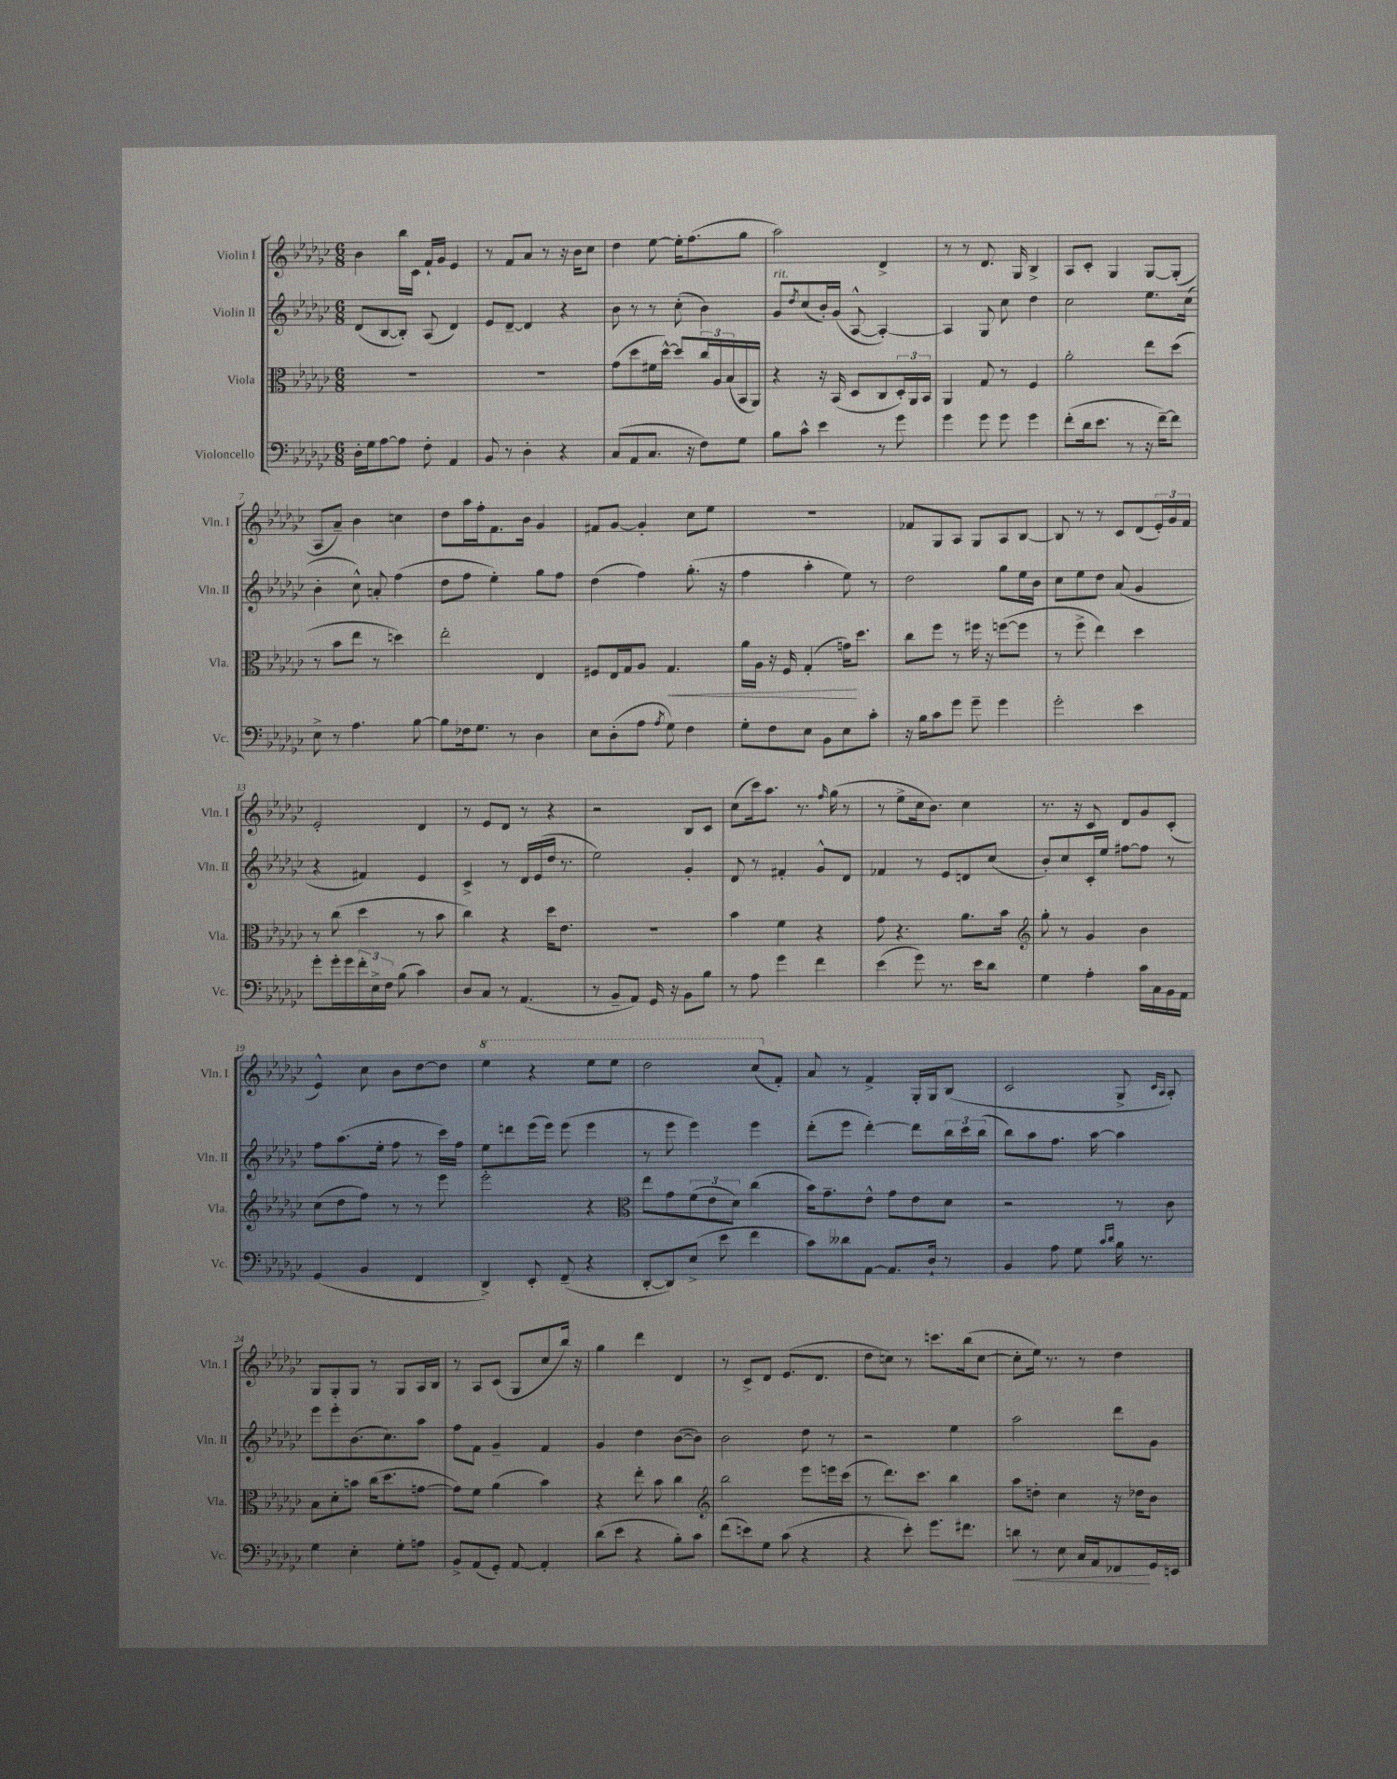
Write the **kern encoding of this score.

**kern	**kern	**kern	**kern
*staff4	*staff3	*staff2	*staff1
*clefF4	*clefC3	*clefG2	*clefG2
*k[b-e-a-d-g-c-]	*k[b-e-a-d-g-c-]	*k[b-e-a-d-g-c-]	*k[b-e-a-d-g-c-]
*M6/8	*M6/8	*M6/8	*M6/8
16D-'\LL	2.r	(8d-/L	4b-\
16G-\J	.	.	.
[8A-\	.	[8B-/	.
8A-\]J	.	8B-'/]J)	16bb-\LL
.	.	.	16c-\JJ
8F'\	.	(8A-/	16f`/LL
.	.	.	16g-/JJ
4AA-/	.	4d-/)	4e-/
=	=	=	=
8BB-/	2.r	8e-/L	8r
8r	.	[8d-~/J	8f/L
4D-'\	.	4d-/]	8a-/J
.	.	.	8r
4r	.	4r	16r
.	.	.	16b-\LK
.	.	.	8cc-\J
=	=	=	=
(8C-/L	(8g-\L	8b-\	4dd-\
8AA-/	8dd-\	8r	.
8.C-/J	16f#\L	8r	[8ee-\
.	[16dd-^^\JJ)	.	.
.	8dd-/]L	(8cc-'\	16ee-'\]LK
16r	.	.	(8.ff\
8F\L)	24cc-/L	4b-\)	.
.	24A-/	.	.
.	(24B-/	.	.
8G-\J	16BB-/	.	8gg-\J
.	16AA-/JJ)	.	.
=	=	=	=
8B-\L	4r	8g-/L	2aa-\)
.	.	8qdd-/	.
8c-^^\J	.	(8cc-/	.
4e-\	16r	16b-'/L)	.
.	(16BB-/	(16g-/JJ	.
.	8D-/L	[8A-^^/	.
8r	8C-/	4A-'/_)	4d-^/
8g-\	24D-'/L)	.	.
.	24AA-/	.	.
.	24BB-/JJ	.	.
=	=	=	=
4g-\	4AA-/	4A-/]	8r
.	.	.	8r
8g-\	8G-/	8G-/	8.d-/
8g-\	8r	8cc-\	.
.	.	.	16G-/
4g-\	4F/	4dd-\	4B-^/
=	=	=	=
(8f'\L	2a-'\	2cc-\	8A-/L
16d-\k	.	.	8c-'/J
8.e-\J	.	.	.
.	.	.	4G-/
8r	.	.	.
16r	8ee-\L	8.ee-\L	[8G-/L
[16f~\LK)	.	.	.
8f\]J	(8dd-\J	.	(8G-'/]J
.	.	(16cc-\Jk	.
=	=	=	=
8E-^\	8r	4b-'\	8A-/L
8r	8b-\L	.	8a-~/J)
4.A-\	8ee-\J	8cc-^^\)	4b-\
.	8r	8a'/	.
.	4dd\)	(4ff\	4cc\
[8B-\	.	.	.
=	=	=	=
8B-\]L	2ee-'\	8dd-\L	8dd-\L
16F-\k	.	8ff\J	16aa-\L
8.G-\J	.	.	16ff'\J
.	.	4ee-'\)	8.f\
8r	.	.	.
.	.	.	16b-\Jk
4D-\	4E-/	8gg-\L	4g-/
.	.	8ff\J	.
=	=	=	=
8E-\L	8F#/L	(4dd-\	8f#/L
(8D-'\	16E-/L	.	[8g-/J
.	16G-/J	.	.
8A-\J	8A-/J	4ff\)	4g-'/]
8qA-/	.	.	.
8G-\)	4.G-/	.	.
4F\	.	(8.gg-'\	8cc-\L
.	.	.	8ee-\J
.	.	16r	.
=	=	=	=
8G-'\L	16a-\LL	4ff\	2.r
.	16A-\JJ	.	.
8F\	16r	.	.
.	16F/	.	.
8E-\J	(4G-'/	4aa-'\	.
8BB-\L	.	.	.
8E-\	16g\LK)	8ee-\)	.
.	8.dd-\J	.	.
8c-'\J	.	8r	.
=	=	=	=
16r	8cc-\L	2dd-\	8f-/L
16B-\LK	.	.	.
8c-\	8ff\J	.	8G-/
8g-\J	8r	.	8A-/J
8g-~\	16ff#\	.	8G-/L
.	16r	.	.
4g-\	([8ff\L	8gg-\L	8A-/
.	8ff\]J	16ee-\L	[8B-/J
.	.	16b-\JJ	.
=	=	=	=
2g-'\	8r	8cc-\L	8B-/]
.	8ff^\	8ee-\	8r
.	4ee-\)	8dd-\J	8r
.	.	(8a-/	8c-/L
4e-\	4dd-\	4g-/	(8d-/
.	.	.	24e-'/L)
.	.	.	24g-/
.	.	.	24f/JJ
=	=	=	=
8g-'\L	8r	4r	2e-'/
16g-'\L	(8cc-\	.	.
16g-\	.	.	.
24f'\	4dd-\	4f#/)	.
24E-^\	.	.	.
24F\JJ	.	.	.
(8B-\	.	.	.
4c-\)	8r	4e-/	4d-/
.	8b-\	.	.
=	=	=	=
8D-/L	4cc-\)	4c-^/	8r
8C-/J	.	.	8e-/L
8r	4r	8r	8d-/J
(4.AA-/	.	16d-/LL	8r
.	.	(16e-/	.
.	16dd-\LK	16dd-/JJ	4r
.	8.e-\J	8.r	.
=	=	=	=
8r	2.r	2ee-\)	2r
8BB-~/L	.	.	.
8AA-/J)	.	.	.
16GG-/	.	.	.
16r	.	.	.
8BB-\L	.	4g-'/	8B-/L
8B-\J	.	.	8c-/J
=	=	=	=
8r	4b-\	8d-/	(8cc-\L
8A-\	.	8r	16ccc-\k)
.	.	.	8.aa-\J
4g-\	4f\	4f#'/	.
.	.	.	8.r
4f\	4r	8g-^^/L	.
.	.	.	16qqff/
.	.	.	(16gg-\
.	.	8d-/J	8r
=	=	=	=
(4e-\	8g-\	4f-/	8r
.	4.r	.	8ee-^\L
8g-\)	.	8r	16cc-\k
.	.	.	8.b-\J)
8.r	.	8e-/L	.
.	8.a-\L	8d/	4cc-\
16e-\LK	.	.	.
8d-\J	.	(8cc-/J	.
.	16b-\Jk	.	.
=	=	=	=
*	*clefG2	*	*
4G-\	8gg-'\	8b-'/L)	8.r
.	8r	8cc-/	.
.	.	.	16r
4A-'\	4g-/	16c-'/L	8c-/
.	.	16ee-/JJ	.
.	.	[8ff#\L	8d-/L
16c-\LL	4b-\	8ff#\]J	8g-/
16C-\	.	.	.
16BB-\	.	8r	(8c-'/J
16AA-\JJ	.	.	.
=	=	=	=
(4GG-/	(8cc-\L	8ff\L	4e-^^/)
.	8dd-\	(8.aa-\	.
4BB-/	8ff\J)	.	8cc-\
.	.	16ee-'\Jk	.
.	8r	8ff\	8b-\L
4FF/	8r	8r	[8dd-\
.	8eee-\	16ccc-\LL)	8dd-\]J
.	.	16ff\JJ	.
=	=	=	=
4DD-^/)	2eee-'\	8ee-\L	4eee-\
.	.	8ddd\	.
8EE-'/	.	(16eee-\L	4r
.	.	16eee-\JJ)	.
(8FF~/	.	(8eee-\	.
4r	4r	4eee-\	8eee-\L
.	.	.	8eee-\J
=	=	=	=
*	*clefC3	*	*
[8DD-'/L	8ee-\L	8r	2ddd-\
8DD-/])	8g-\	8eee-\	.
(8E-^/J	(12f\	4eee-\)	.
.	12e-\	.	.
8e-\	.	.	.
.	12d-\J)	.	.
4f\	(4cc-\	4eee-\	(8ccc-/L
.	.	.	8f'/J)
=	=	=	=
8c-\L)	16b-\LK)	(8ddd-'\L	8a-/
.	8.g-~\	.	.
8d--\	.	8eee-\J	8r
[8AA-\J	8e-^^\J	[4ddd-'\)	4f^/
8.AA-/]L	8g-\L	.	.
.	8e-\	8ddd-\]L	16G-'/LL
16D-`/Jk	.	.	16G-/J
8r	8d-\J	24bb-\L	(8B-/J
.	.	24ccc-\	.
.	.	(24bb-\JJ	.
=	=	=	=
4BB-/	2r	8bb-\L)	2c-/
.	.	8aa-\	.
8A-\	.	8.ff\J	.
8G-\	.	.	.
.	.	[16aa-\	.
16qqc-/LL	.	.	.
16qqd-/JJ	.	.	.
16B-\	8r	4aa-\]	8G-^/
8.r	.	.	.
.	.	.	16qqc-/LL
.	.	.	16qqA-/JJ
.	8c-\	.	8A-'/)
=	=	=	=
4G-\	8B-\L	8eee-\L	8G-/L
.	8d-'\	8eee-'\	8G-'/
4E-'\	8b\J	(8.b-\	8G-/J
.	(16cc-\LK	.	8r
.	8.dd-\	8.cc-\)	.
8G-'\L	.	.	8G-/L
8A\J	[8g\J	8aa-\J	16A-/L
.	.	.	16B-/JJ
=	=	=	=
8BB-^/L	8g\]L)	8ff\L	8r
(8AA-/	8f\J	8f\J	8A-/L
8GG-'/J)	(4a-\	4g-~/	(8c-/J
[8AA-/	.	.	8G-/L
4AA-'/]	4b-\)	4f/	8cc-/
.	.	.	16bb-/Jk)
.	.	.	16r
=	=	=	=
(8d-\L	4r	4g-/	4gg-\
8e-\J	.	.	.
4r	8ee-'\	4dd-\	4ddd-\
.	8b-\	.	.
8B-'\L)	4cc-\	([8b-\L	4d-/
8c-\J	.	8b-\]J)	.
=	=	=	=
*	*clefG2	*	*
(8f\L	2bb-\	2b-\	8r
8e\)	.	.	8c-^/L
8G-\J	.	.	8d-/J
(8c-\	.	.	(8.e-/L
4r	8eee-\L	8dd-\	.
.	.	.	8.d-/J
.	16eee\L	8r	.
.	(16ccc-\JJ	.	.
=	=	=	=
4r	8r	2r	8dd-\L
.	8.ddd-\L)	.	8cc\J)
8e-'\)	.	.	8r
.	8.ccc-\J	.	.
8.g-\L	.	.	8.ccc\L
.	4bb-\	4ee-\	.
8.f#\J	.	.	(16bb-\k
.	.	.	[8cc\J
=	=	=	=
8d\	8aa-\L	2aa-\	8cc'\]L
8r	8dd'\J	.	16ee-\Jk)
.	.	.	8.r
8E-\	4cc-\	.	.
16C-/LL	.	.	8r
16AA-/J	.	.	.
8FF-/	16r	8ddd-\L	4dd-\
.	16dd-\LK	.	.
16GG-/L	8b-\J	8g-\J	.
16EE/JJ	.	.	.
==	==	==	==
*-	*-	*-	*-
